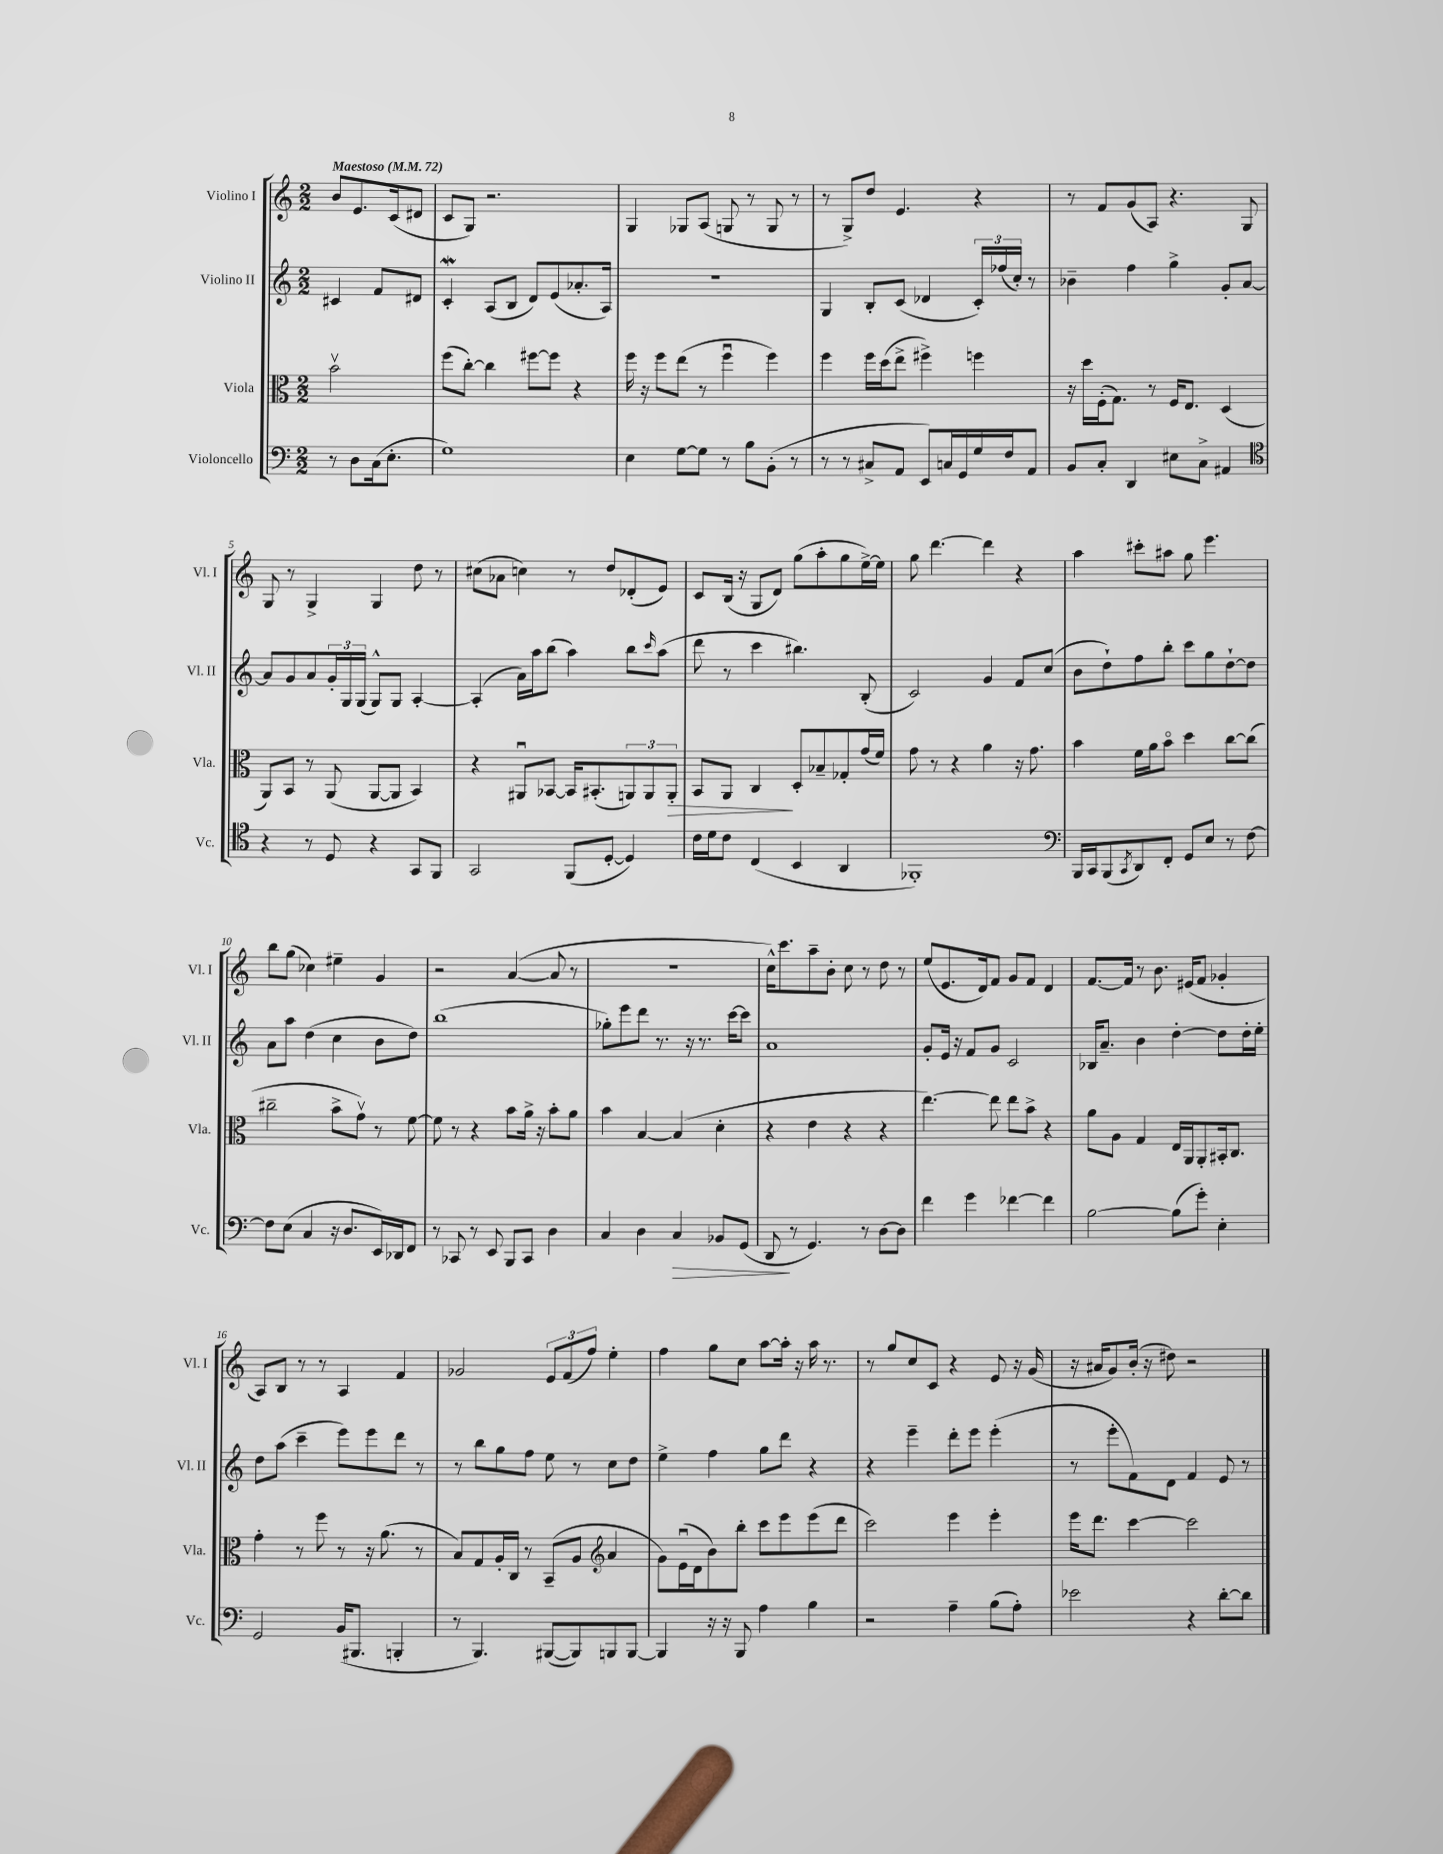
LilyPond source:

<<
\new StaffGroup <<
\new Staff = "s0" \with { instrumentName = "Violino I" shortInstrumentName = "Vl. I" } {
    \clef treble \key c \major \numericTimeSignature \time 2/2 \partial 2 \tempo "Maestoso" 4 = 72
    b'8 e'8. c'16( dis'8 |
    c'8 g8) r2. |
    g4 ges8 a8( g8 r8 g8 r8 |
    r8 g8->) d''8 e'4. r4 |
    r8 f'8 g'8( a8) r4. g8 |
    g8 r8 g4-> g4 d''8 r8 |
    cis''8( aes'8 c''4) r8 d''8 des'8-.( e'8) |
    c'8 b16( r16 g8 d'8) g''8( a''8-. g''8 e''16~->) e''16 |
    g''8 d'''4.~ d'''4 r4 |
    a''4 cis'''8-. ais''8 g''8 e'''4. |
    b''8 g''8( ces''4) eis''4-- g'4 |
    r2 a'4~( a'8 r8 |
    r1 |
    c''16-^) c'''8. a''8-- b'8-. c''8 r8 d''8 r8 |
    e''8( e'8. d'16) f'8 g'8 f'8 d'4 |
    f'8.~ f'16 r8 b'8. eis'16( f'8 ges'4-. |
    a8) b8 r8 r8 a4 f'4 |
    ges'2 \tuplet 3/2 { e'8 f'8( f''8) } e''4-. |
    f''4 g''8 c''8 a''8~ a''16-. r16 a''16 r8. |
    r8 g''8 c''8 c'8 r4 e'8 r16 g'16( |
    r16 ais'16 g'8) b'16-.( r16 dis''8) r2 \bar "|." |
}
\new Staff = "s1" \with { instrumentName = "Violino II" shortInstrumentName = "Vl. II" } {
    \clef treble \key c \major \numericTimeSignature \time 2/2 \partial 2
    cis'4 f'8 dis'8 |
    c'4-.\mordent a8( b8 d'8) e'8( aes'8.-. a16) |
    r1 |
    g4 b8-. c'8( des'4 \tuplet 3/2 { c'16-.) fes''16( c''16-.) } r8 |
    bes'4-- f''4 g''4-> g'8-. a'8~ |
    a'8 g'8 a'8 \tuplet 3/2 { g'16-. g16 g16( } g8-^) g8 a4~-. |
    a4-.( a'16) a''16 b''8( a''4) b''8 \grace { c'''16 } a''8( |
    d'''8 r8 c'''4 bis''4.) b8-.( |
    c'2) g'4 f'8 c''8( |
    b'8 d''8-!) f''8 b''8-. c'''8 g''8 d''8~-! d''8 |
    a'8 a''8 d''4( c''4 b'8 d''8) |
    b''1( |
    ges''8-.) e'''8 d'''8 r8. r16 r8. c'''16~ c'''8 |
    a'1 |
    g'8-. e'16 r16 f'8 g'8 c'2 |
    bes16 a'8.-- b'4 d''4~-. d''8 d''16-. e''16-. |
    d''8 a''8( c'''4-- e'''8) e'''8 d'''8 r8 |
    r8 b''8 g''8 f''8 e''8 r8 c''8 d''8 |
    e''4-> f''4 g''8 d'''8 r4 |
    r4 e'''4-- d'''8-. e'''8 e'''4-.( |
    r8 e'''8-. f'8) d'8 f'4 e'8 r8 \bar "|." |
}
\new Staff = "s2" \with { instrumentName = "Viola" shortInstrumentName = "Vla." } {
    \clef alto \key c \major \numericTimeSignature \time 2/2 \partial 2
    b'2\upbow |
    f''8( c''8~-.) c''4 fis''8~ fis''8 r4 |
    f''16 r16 f''8 e''8( r8 f''4\downbow f''4) |
    f''4 f''16 d''16( e''8-> fis''4->) f''4 |
    r16 d''16 f16-.( g8.) r8 f16 e8. d4( |
    a,8) b,8 r8 a,8( a,8~ a,8 b,4) |
    r4 ais,8\downbow bes,8~ bes,16 bis,8.-.( \tuplet 3/2 { a,8) a,8 a,8-.\> } |
    b,8 a,8 c4\! d8-. bes8-- ges8-. g'16( f'16) |
    g'8 r8 r4 a'4 r16 g'8. |
    b'4 f'16 a'16 b'8\flageolet d''4 c''8~ c''8( |
    cis''2-- b'8-> g'8\upbow) r8 f'8~ |
    f'8 r8 r4 b'8 a'16-> r16 b'8-. a'8 |
    b'4 b4~ b4( d'4-. |
    r4 e'4 r4 r4 |
    e''4.~) e''8 e''8 b'8-> r4 |
    a'8 a8 g4 e16 a,16 a,8-. bis,16-. c8. |
    g'4-. r8 f''8 r8 r16 a'8.( r8 |
    b8) g8 a16-. c16 r8 b,8--( a8 \clef treble a'4 |
    g'8) e'16\downbow( d'16 b'8) b''8-. c'''8 e'''8 e'''8( d'''8 |
    c'''2) e'''4 e'''4-. |
    e'''16 d'''8. c'''4~ c'''2 \bar "|." |
}
\new Staff = "s3" \with { instrumentName = "Violoncello" shortInstrumentName = "Vc." } {
    \clef bass \key c \major \numericTimeSignature \time 2/2 \partial 2
    r8 d8 c16( e8.-. |
    g1) |
    e4 g8~ g8 r8 b8 b,8-.( r8 |
    r8 r8 cis8-> a,8 e,8) c16 g,16 g16 f16 a,8 |
    b,8 c8-. d,4 eis8 c8-> ais,4 |
    \clef tenor r4 r8 d8 r4 g,8 f,8 |
    g,2 f,8( d8~-. d4) |
    c'16 d'16 c'8 c4( b,4 a,4 |
    fes,1-.) |
    \clef bass b,,16 c,16 b,,8( \acciaccatura { c,8 } d,8) f,8-. g,8 e8 r8 f8~ |
    f8 e8( c4 r16 d8. e,16) des,16 f,8 |
    r8 ces,8 r8 e,8 b,,8 ces,8 d4 |
    c4 d4 c4\> bes,8 g,8( |
    d,8\! r8 g,4.) r8 d8~ d8 |
    f'4 g'4 fes'4~ fes'4 |
    b2~ b8( g'8-.) e4-. |
    g,2 b,16( bis,,8. b,,4-. |
    r8 b,,4.) bis,,8~( bis,,8) b,,8 b,,8~ |
    b,,4 r16 r16 b,,8 a4 b4 |
    r2 a4-- b8( a8-.) |
    ees'2 r4 d'8~-. d'8 \bar "|." |
}
>>
>>
